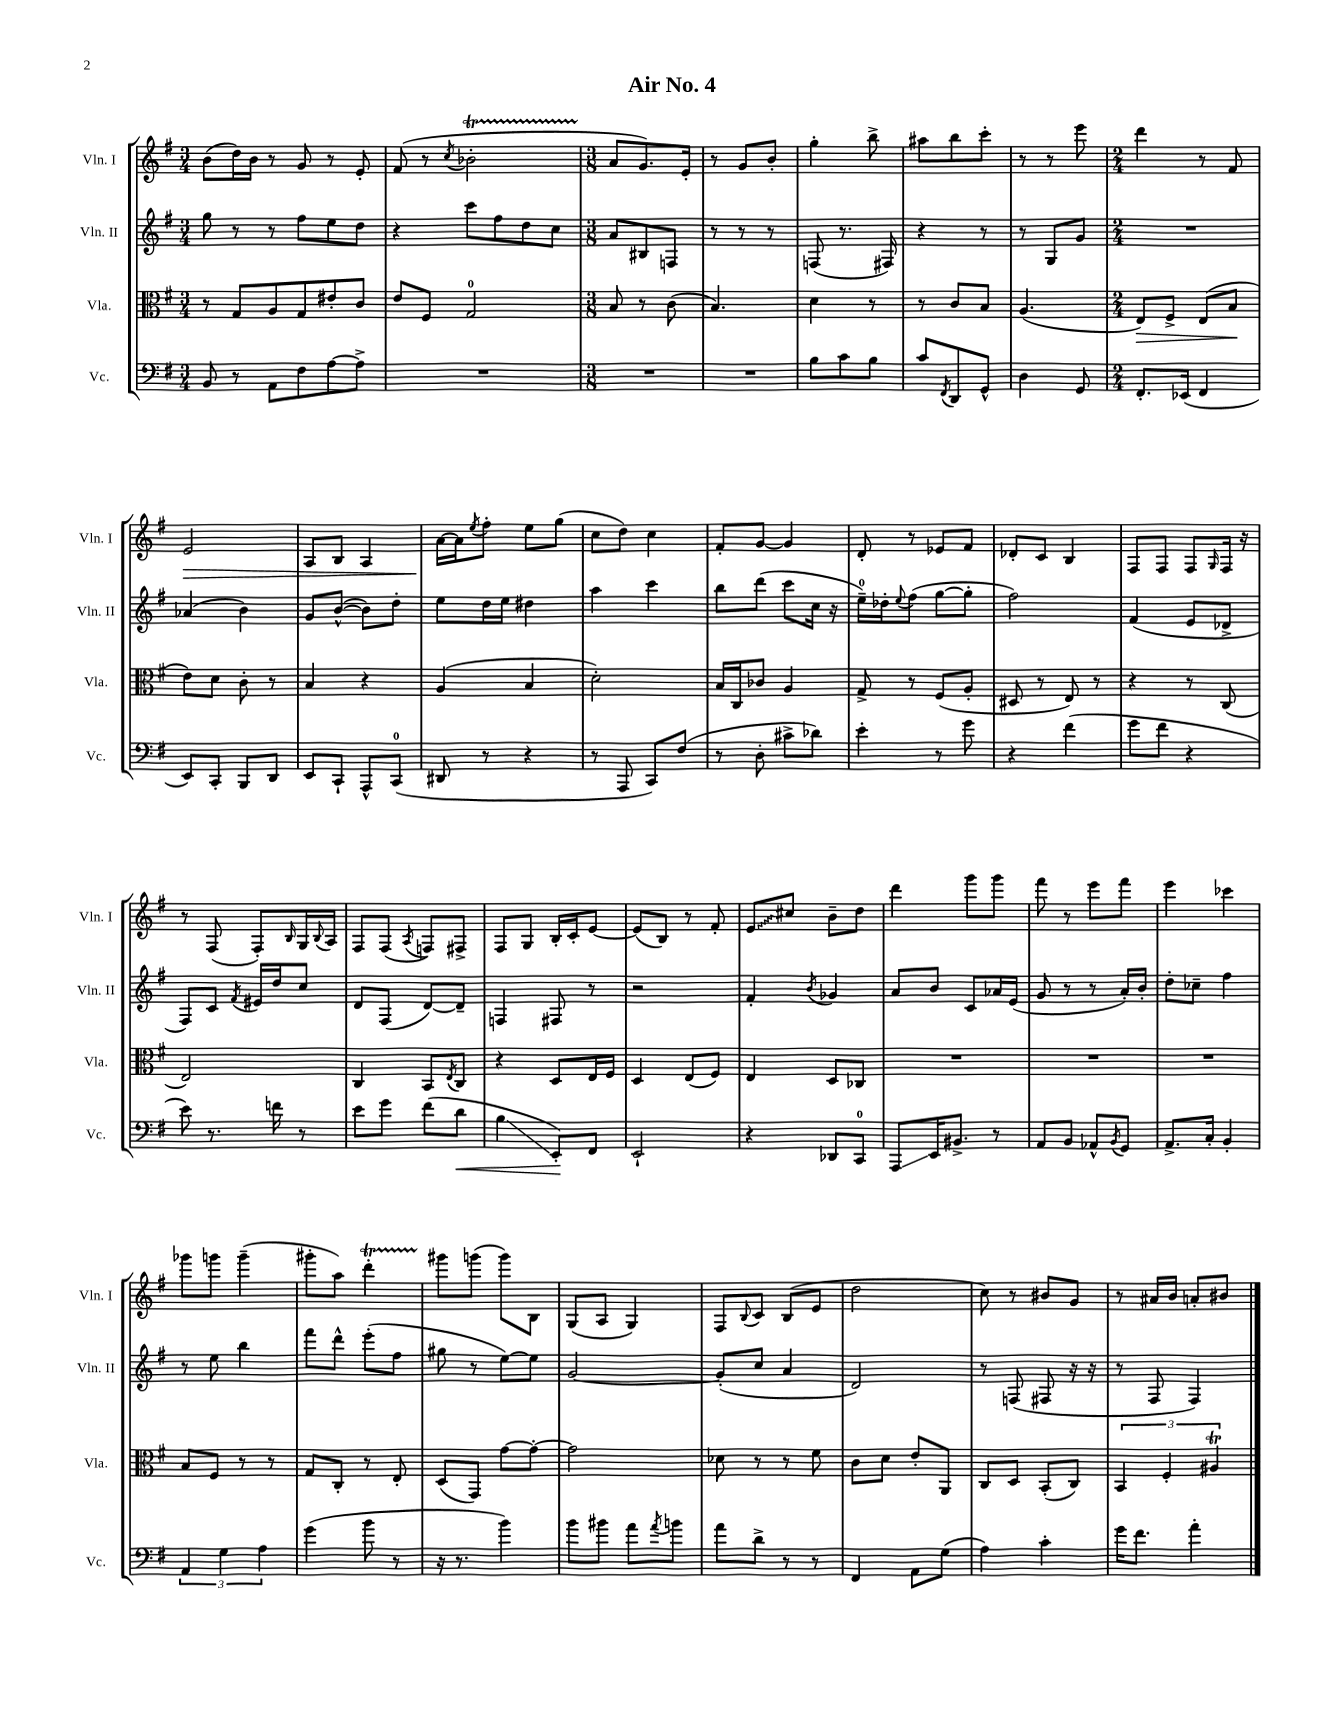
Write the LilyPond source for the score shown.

\header { title = "Air No. 4" }
<<
\new StaffGroup <<
\new Staff = "s0" \with { instrumentName = "Vln. I" shortInstrumentName = "Vln. I" } {
    \clef treble \key g \major \numericTimeSignature \time 3/4
    b'8( d''16) b'16 r8 g'8 r8 e'8-. |
    fis'8( r8 \acciaccatura { c''8 } bes'2-.\startTrillSpan |
    \numericTimeSignature \time 3/8 a'8\stopTrillSpan g'8.) e'16-. |
    r8 g'8 b'8-. |
    g''4-. b''8-> |
    ais''8 b''8 c'''8-. |
    r8 r8 e'''8 |
    \numericTimeSignature \time 2/4 d'''4 r8 fis'8 |
    e'2\> |
    a8 b8 a4 |
    a'16~\! a'16 \acciaccatura { e''8 } fis''8-. e''8 g''8( |
    c''8 d''8) c''4 |
    fis'8-. g'8~ g'4 |
    d'8-. r8 ees'8 fis'8 |
    des'8-. c'8 b4 |
    fis8 fis8 fis8 \grace { g16 } fis16 r16 |
    r8 fis8( fis8-.) \grace { b16 } g16 \appoggiatura { b8 } a16 |
    fis8 fis8( \acciaccatura { a8 } f8) fis8-> |
    fis8 g8 b16-. c'16-. e'8~ |
    e'8( b8) r8 fis'8-. |
    \once \override Glissando.style = #'zigzag e'8\glissando cis''8 b'8-- d''8 |
    d'''4 g'''8 g'''8 |
    fis'''8 r8 e'''8 fis'''8 |
    e'''4 ces'''4 |
    ges'''8 g'''8 g'''4--( |
    gis'''8-. a''8) d'''4-.\startTrillSpan |
    gis'''8\stopTrillSpan g'''8( g'''8) b8 |
    g8( a8 g4) |
    fis8 \appoggiatura { b8 } c'8 b8( e'8 |
    d''2 |
    c''8) r8 bis'8 g'8 |
    r8 ais'16 b'16 a'8-. bis'8 \bar "|." |
}
\new Staff = "s1" \with { instrumentName = "Vln. II" shortInstrumentName = "Vln. II" } {
    \clef treble \key g \major \numericTimeSignature \time 3/4
    g''8 r8 r8 fis''8 e''8 d''8 |
    r4 c'''8 fis''8 d''8 c''8 |
    \numericTimeSignature \time 3/8 a'8 bis8 f8 |
    r8 r8 r8 |
    f8( r8. fis16) |
    r4 r8 |
    r8 g8 g'8 |
    \numericTimeSignature \time 2/4 R2 |
    aes'4( b'4) |
    g'8 b'8~-^( b'8) d''8-. |
    e''8 d''16 e''16 dis''4 |
    a''4 c'''4 |
    b''8 d'''8( c'''8 c''16 r16 |
    e''16-0--) des''16-. \appoggiatura { e''8 } fis''8( g''8~ g''8-. |
    fis''2) |
    fis'4( e'8 des'8-> |
    fis8) c'8 \acciaccatura { fis'8 } eis'16 d''16 c''8 |
    d'8 fis8( d'8~) d'8-- |
    f4 fis8 r8 |
    r2 |
    fis'4-. \acciaccatura { b'8 } ges'4 |
    a'8 b'8 c'8 aes'16 e'16( |
    g'8 r8 r8 a'16-.) b'16-. |
    d''8-. ces''8-- fis''4 |
    r8 e''8 b''4 |
    fis'''8 d'''8-^ e'''8-.( fis''8 |
    gis''8 r8 e''8~) e''8 |
    g'2~ |
    g'8-.( c''8 a'4 |
    d'2) |
    r8 f8( fis8 r16 r16 |
    r8 fis8 fis4) \bar "|." |
}
\new Staff = "s2" \with { instrumentName = "Vla." shortInstrumentName = "Vla." } {
    \clef alto \key g \major \numericTimeSignature \time 3/4
    r8 g8 a8 g8 eis'8-. c'8 |
    e'8 fis8 g2-0 |
    \numericTimeSignature \time 3/8 b8 r8 c'8( |
    b4.) |
    d'4 r8 |
    r8 c'8 b8 |
    a4.( |
    \numericTimeSignature \time 2/4 e8\>) fis8-> e8( b8\! |
    e'8) d'8 c'8-. r8 |
    b4 r4 |
    a4( b4 |
    d'2-.) |
    b16 c16 ces'8 a4 |
    g8-> r8 fis8( a8-. |
    dis8 r8 e8) r8 |
    r4 r8 c8( |
    e2) |
    c4 b,8 \acciaccatura { e8 } c8 |
    r4 d8 e16 fis16 |
    d4 e8( fis8) |
    e4 d8 ces8 |
    R2 |
    R2 |
    R2 |
    b8 fis8 r8 r8 |
    g8 c8-. r8 e8-. |
    d8( g,8) g'8~ g'8~-. |
    g'2 |
    des'8 r8 r8 fis'8 |
    c'8 d'8 e'8-. a,8 |
    c8 d8 b,8-.( c8) |
    \tuplet 3/2 { b,4 fis4-. ais4\trill } \bar "|." |
}
\new Staff = "s3" \with { instrumentName = "Vc." shortInstrumentName = "Vc." } {
    \clef bass \key g \major \numericTimeSignature \time 3/4
    b,8 r8 a,8 fis8 a8~ a8-> |
    R2. |
    \numericTimeSignature \time 3/8 R4. |
    R4. |
    b8 c'8 b8 |
    c'8 \acciaccatura { fis,8 } d,8 g,8-^ |
    d4 g,8 |
    \numericTimeSignature \time 2/4 fis,8.-. ees,16( fis,4 |
    e,8) c,8-. b,,8 d,8 |
    e,8 c,8-! a,,8-^ c,8-0( |
    dis,8 r8 r4 |
    r8 a,,8 c,8) fis8( |
    r8 d8-. cis'8-> des'8) |
    e'4-. r8 g'8 |
    r4 fis'4( |
    g'8 fis'8 r4 |
    e'8) r8. f'16 r8 |
    e'8 g'8 fis'8( d'8\< |
    b4\glissando e,8-.\!) fis,8 |
    e,2-! |
    r4 des,8 c,8-0 |
    a,,8\glissando e,16 bis,8.-> r8 |
    a,8 b,8 aes,8-^ \acciaccatura { b,8 } g,8 |
    a,8.-> c16-. b,4-. |
    \tuplet 3/2 { a,4 g4 a4 } |
    g'4( b'8 r8 |
    r16 r8. b'4) |
    b'8 bis'8 a'8 \acciaccatura { a'8 } b'8 |
    a'8 d'8-> r8 r8 |
    fis,4 a,8 g8( |
    a4) c'4-. |
    g'16 fis'8. a'4-. \bar "|." |
}
>>
>>
\layout { \context { \Score \remove "Bar_number_engraver" } }
